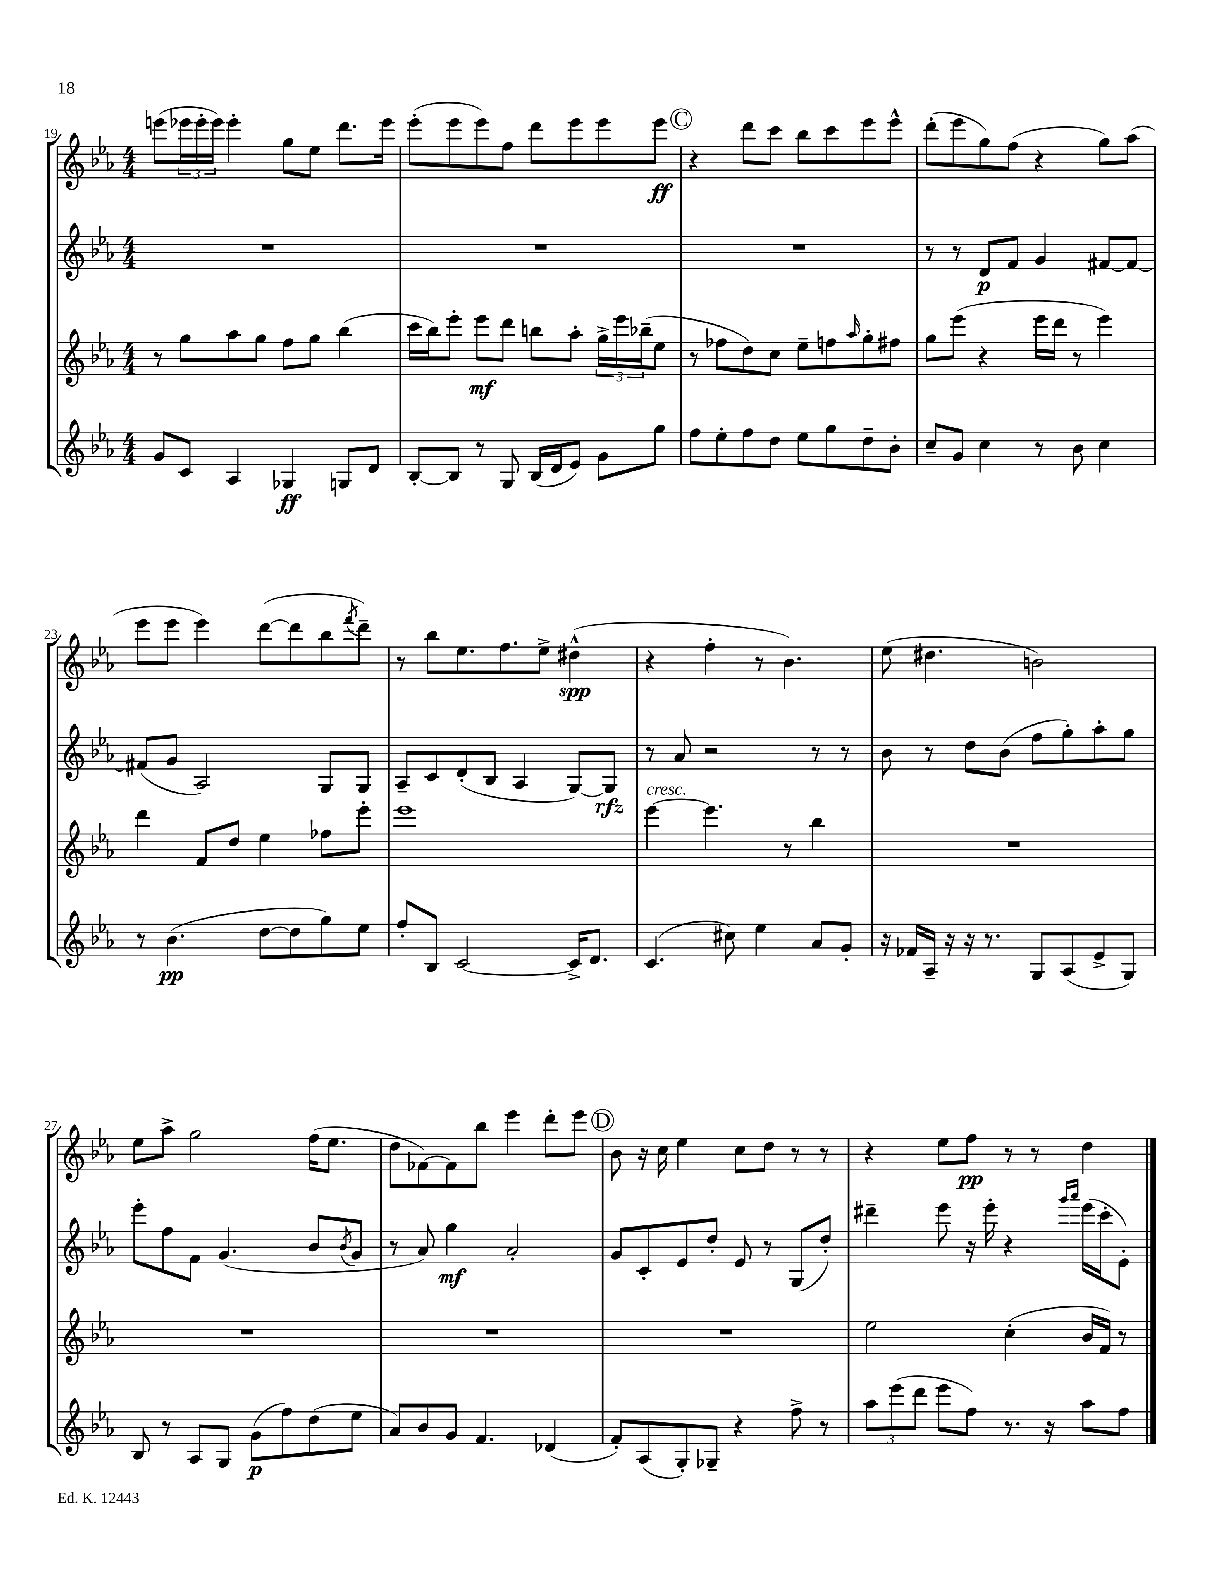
<<
\new StaffGroup <<
\new Staff = "s0" {
    \clef treble \key ees \major \numericTimeSignature \time 4/4
    e'''8( \tuplet 3/2 { ees'''16 ees'''16-. ees'''16) } ees'''4-. g''8 ees''8 d'''8. ees'''16 |
    ees'''8-.( ees'''8 ees'''8) f''8 d'''8 ees'''8 ees'''8 ees'''8\ff |
    \mark \markup { \circle "C" } r4 d'''8 c'''8 bes''8 c'''8 ees'''8 ees'''8-^ |
    d'''8-.( ees'''8 g''8) f''8( r4 g''8) aes''8( |
    ees'''8 ees'''8 ees'''4) d'''8~( d'''8 bes''8 \acciaccatura { f'''8 } d'''8--) |
    r8 bes''8 ees''8. f''8. ees''8-> dis''4-^\spp( |
    r4 f''4-. r8 bes'4.) |
    ees''8( dis''4. b'2) |
    ees''8 aes''8-> g''2 f''16( ees''8. |
    d''8 fes'8~) fes'8 bes''8 ees'''4 d'''8-. ees'''8 |
    \mark \markup { \circle "D" } bes'8 r16 c''16 ees''4 c''8 d''8 r8 r8 |
    r4 ees''8 f''8\pp r8 r8 d''4 \bar "|." |
}
\new Staff = "s1" {
    \clef treble \key ees \major \numericTimeSignature \time 4/4
    R1 |
    R1 |
    \mark \markup { \circle "C" } R1 |
    r8 r8 d'8\p f'8 g'4 fis'8~ fis'8~ |
    fis'8( g'8 aes2) g8 g8 |
    aes8-- c'8 d'8-.( bes8 aes4 g8~) g8\rfz |
    r8 aes'8 r2 r8 r8 |
    bes'8 r8 d''8 bes'8( f''8 g''8-.) aes''8-. g''8 |
    ees'''8-. f''8 f'8 g'4.( bes'8 \acciaccatura { bes'8 } g'8 |
    r8 aes'8) g''4\mf aes'2-. |
    \mark \markup { \circle "D" } g'8 c'8-. ees'8 d''8-. ees'8 r8 g8( d''8-.) |
    dis'''4-- ees'''8 r16 ees'''16-. r4 \grace { g'''16 aes'''16 } ees'''16( c'''16-. ees'8-.) \bar "|." |
}
\new Staff = "s2" {
    \clef treble \key ees \major \numericTimeSignature \time 4/4
    r8 g''8 aes''8 g''8 f''8 g''8 bes''4( |
    c'''16 bes''16) ees'''8-. ees'''8\mf d'''8 b''8 aes''8-. \tuplet 3/2 { g''16-> ees'''16 bes''16--( } ees''8 |
    \mark \markup { \circle "C" } r8 fes''8 d''8) c''8 ees''8-- f''8 \grace { aes''16 } g''8-. fis''8 |
    g''8 ees'''8( r4 ees'''16 d'''16 r8 ees'''4) |
    d'''4 f'8 d''8 ees''4 fes''8 ees'''8-. |
    ees'''1 |
    ees'''4~^\markup { \italic "cresc." } ees'''4. r8 bes''4 |
    R1 |
    R1 |
    R1 |
    \mark \markup { \circle "D" } R1 |
    ees''2 c''4-.( bes'16 f'16) r8 \bar "|." |
}
\new Staff = "s3" {
    \clef treble \key ees \major \numericTimeSignature \time 4/4
    g'8 c'8 aes4 ges4\ff g8 d'8 |
    bes8~-. bes8 r8 g8 bes16( d'16 ees'8) g'8 g''8 |
    \mark \markup { \circle "C" } f''8 ees''8-. f''8 d''8 ees''8 g''8 d''8-- bes'8-. |
    c''8-- g'8 c''4 r8 bes'8 c''4 |
    r8 bes'4.\pp( d''8~ d''8 g''8) ees''8 |
    f''8-. bes8 c'2~ c'16-> d'8. |
    c'4.( cis''8) ees''4 aes'8 g'8-. |
    r16 fes'16 aes16-- r16 r16 r8. g8 aes8( ees'8-> g8) |
    bes8 r8 aes8 g8 g'8\p( f''8) d''8( ees''8 |
    aes'8) bes'8 g'8 f'4. des'4( |
    \mark \markup { \circle "D" } f'8-.) aes8( g8-.) ges8-- r4 f''8-> r8 |
    \tuplet 3/2 { aes''8 ees'''8( d'''8 } ees'''8 f''8) r8. r16 aes''8 f''8 \bar "|." |
}
>>
>>
\layout { \context { \Score currentBarNumber = #19 } }
